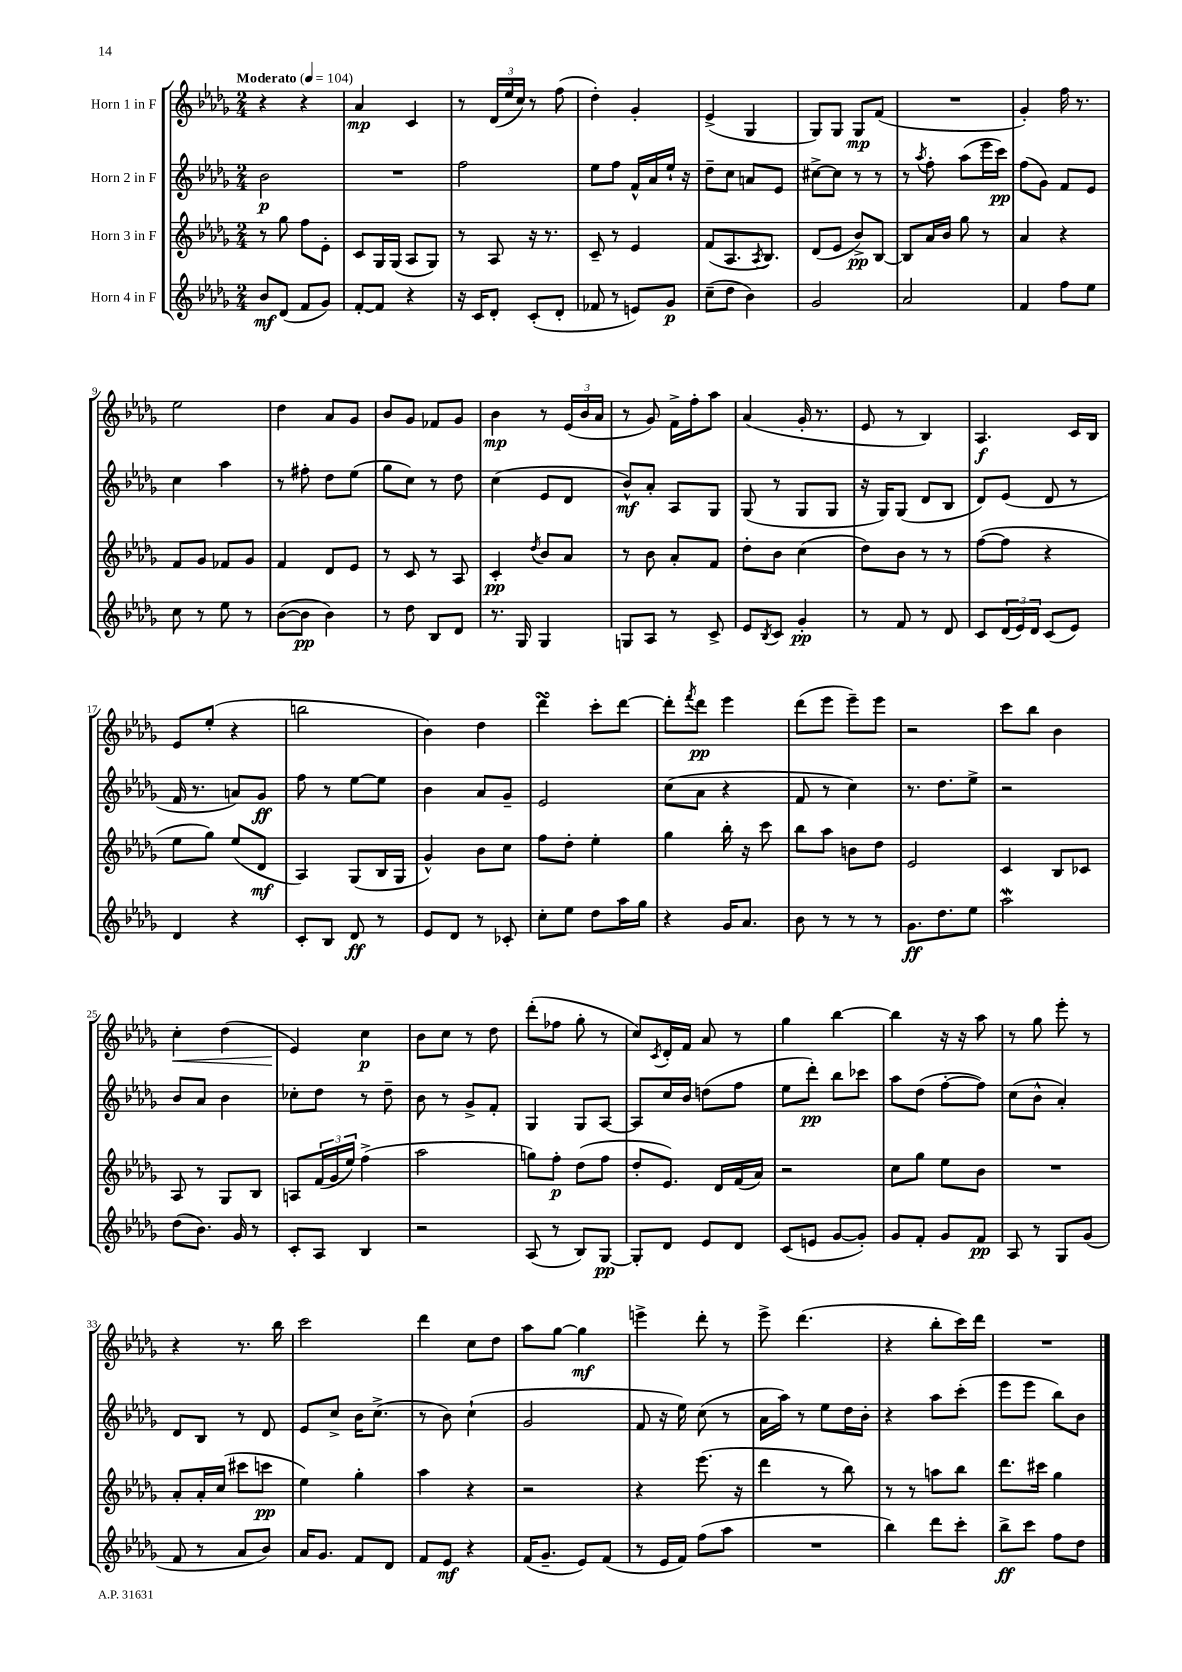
<<
\new StaffGroup <<
\new Staff = "s0" \with { instrumentName = "Horn 1 in F" } {
    \clef treble \key des \major \numericTimeSignature \time 2/4 \tempo "Moderato" 4 = 104
    r4 r4 |
    aes'4\mp c'4 |
    r8 \tuplet 3/2 { des'16( ees''16 c''16) } r8 f''8( |
    des''4-.) ges'4-. |
    ees'4->( ges4 |
    ges8) ges8 ges8\mp f'8( |
    R2 |
    ges'4-.) f''16 r8. |
    ees''2 |
    des''4 aes'8 ges'8 |
    bes'8 ges'8 fes'8 ges'8 |
    bes'4\mp r8 \tuplet 3/2 { ees'16( bes'16 aes'16 } |
    r8 ges'8) f'16-> f''16-. aes''8 |
    aes'4( ges'16-. r8. |
    ees'8 r8 bes4) |
    aes4.\f c'16 bes16 |
    ees'8 ees''8-.( r4 |
    b''2 |
    bes'4) des''4 |
    des'''4\turn c'''8-. des'''8~ |
    des'''8-. \acciaccatura { f'''8 } des'''8\pp ees'''4 |
    des'''8( ees'''8 ees'''8--) ees'''8 |
    r2 |
    c'''8 bes''8 bes'4 |
    c''4-.\< des''4( |
    ees'4\!) c''4\p |
    bes'8 c''8 r8 des''8 |
    des'''8-.( fes''8 ges''8-. r8 |
    c''8) \acciaccatura { c'8 } des'16-. f'16 aes'8 r8 |
    ges''4 bes''4~ |
    bes''4 r16 r16 aes''8 |
    r8 ges''8 ees'''8-. r8 |
    r4 r8. bes''16 |
    c'''2 |
    des'''4 c''8 des''8 |
    aes''8 ges''8~ ges''4\mf |
    e'''4-> des'''8-. r8 |
    ees'''8-> des'''4.( |
    r4 bes''8-. c'''16) des'''16 |
    R2 \bar "|." |
}
\new Staff = "s1" \with { instrumentName = "Horn 2 in F" } {
    \clef treble \key des \major \numericTimeSignature \time 2/4
    bes'2\p |
    R2 |
    f''2 |
    ees''8 f''8 f'16-^ aes'16 ees''16-! r16 |
    des''8-- c''8 a'8 ees'8 |
    cis''8~-> cis''8 r8 r8 |
    r8 \acciaccatura { aes''8 } f''8-. aes''8( ees'''16 c'''16\pp) |
    f''8( ges'8) f'8 ees'8 |
    c''4 aes''4 |
    r8 fis''8-. des''8 ees''8( |
    ges''8 c''8) r8 des''8 |
    c''4( ees'8 des'8 |
    bes'8-^\mf) aes'8-. aes8 ges8 |
    ges8( r8 ges8 ges8 |
    r16 ges16) ges8( des'8 bes8 |
    des'8) ees'8( des'8 r8 |
    f'16 r8. a'8) ges'8\ff |
    f''8 r8 ees''8~ ees''8 |
    bes'4 aes'8 ges'8-- |
    ees'2 |
    c''8( aes'8 r4 |
    f'8 r8 c''4) |
    r8. des''8. ees''8-> |
    r2 |
    bes'8 aes'8 bes'4 |
    ces''8-. des''8 r8 des''8-- |
    bes'8 r8 ges'8-> f'8-. |
    ges4 ges8 aes8~ |
    aes8 c''16 bes'16 d''8( f''8 |
    ees''8 des'''8-.\pp) bes''8 ces'''8 |
    aes''8 des''8( f''8~-. f''8) |
    c''8( bes'8-^ aes'4-.) |
    des'8 bes8 r8 des'8 |
    ees'8 c''8-> bes'16 c''8.->( |
    r8 bes'8) c''4-!( |
    ges'2 |
    f'8 r16 ees''16) c''8( r8 |
    aes'16 aes''16) r8 ees''8 des''16 bes'16-. |
    r4 aes''8 c'''8-.( |
    ees'''8 ees'''8 bes''8) bes'8 \bar "|." |
}
\new Staff = "s2" \with { instrumentName = "Horn 3 in F" } {
    \clef treble \key des \major \numericTimeSignature \time 2/4
    r8 ges''8 f''8 ees'8-. |
    c'8 ges16 ges16( aes8 ges8) |
    r8 aes8 r16 r8. |
    c'8-- r8 ees'4 |
    f'8( aes8. \acciaccatura { aes8 } bes8.) |
    des'8( ees'8 bes'8->\pp) bes8~ |
    bes8 aes'16 bes'16 ges''8 r8 |
    aes'4 r4 |
    f'8 ges'8 fes'8 ges'8 |
    f'4 des'8 ees'8 |
    r8 c'8 r8 aes8 |
    c'4-.\pp \acciaccatura { des''8 } bes'8 aes'8 |
    r8 bes'8 aes'8-. f'8 |
    des''8-. bes'8 c''4( |
    des''8) bes'8 r8 r8 |
    f''8~( f''8 r4 |
    ees''8 ges''8) ees''8( des'8\mf |
    aes4) ges8( bes16 ges16 |
    ges'4-^) bes'8 c''8 |
    f''8 des''8-. ees''4-. |
    ges''4 bes''16-. r16 c'''8 |
    bes''8 aes''8 b'8 des''8 |
    ees'2 |
    c'4 bes8 ces'8 |
    aes8 r8 ges8 bes8 |
    a8 \tuplet 3/2 { f'16( ges'16 ees''16) } f''4->( |
    aes''2 |
    g''8) f''8-.\p des''8( f''8 |
    des''8-. ees'8.) des'16 f'16( aes'16) |
    r2 |
    c''8 ges''8 ees''8 bes'8 |
    R2 |
    aes'8-. aes'16-. c''16( cis'''8 c'''8\pp |
    ees''4) ges''4-. |
    aes''4 r4 |
    r2 |
    r4 ees'''8.( r16 |
    des'''4 r8 bes''8) |
    r8 r8 a''8 bes''8 |
    des'''8. cis'''16 ges''4 \bar "|." |
}
\new Staff = "s3" \with { instrumentName = "Horn 4 in F" } {
    \clef treble \key des \major \numericTimeSignature \time 2/4
    bes'8\mf des'8( f'8 ges'8) |
    f'8~-. f'8 r4 |
    r16 c'16 des'8-. c'8-.( des'8-. |
    fes'8 r8 e'8) ges'8\p |
    c''8--( des''8 bes'4) |
    ges'2 |
    aes'2 |
    f'4 f''8 ees''8 |
    c''8 r8 ees''8 r8 |
    bes'8~( bes'8\pp bes'4) |
    r8 des''8 bes8 des'8 |
    r8. ges16 ges4 |
    g8 aes8 r8 c'8-> |
    ees'8 \acciaccatura { bes8 } c'8 ges'4-.\pp |
    r8 f'8 r8 des'8 |
    c'8 \tuplet 3/2 { des'16( ees'16) des'16 } c'8( ees'8) |
    des'4 r4 |
    c'8-. bes8 des'8\ff r8 |
    ees'8 des'8 r8 ces'8-. |
    c''8-. ees''8 des''8 aes''16 ges''16 |
    r4 ges'16 aes'8. |
    bes'8 r8 r8 r8 |
    ges'8.\ff des''8. ees''8 |
    aes''2\mordent |
    des''8( bes'8.) ges'16 r8 |
    c'8-. aes8 bes4 |
    r2 |
    aes8( r8 bes8) ges8~\pp |
    ges8-. des'8 ees'8 des'8 |
    c'8( e'8 ges'8~ ges'8-.) |
    ges'8 f'8-. ges'8 f'8\pp |
    aes8 r8 ges8 ges'8( |
    f'8 r8 aes'8 bes'8) |
    aes'16 ges'8. f'8 des'8 |
    f'8 ees'8\mf r4 |
    f'16( ges'8.-- ees'8) f'8( |
    r8 ees'16 f'16) f''8( aes''8 |
    R2 |
    bes''4) des'''8 c'''8-. |
    bes''8->\ff c'''8 f''8 des''8 \bar "|." |
}
>>
>>
